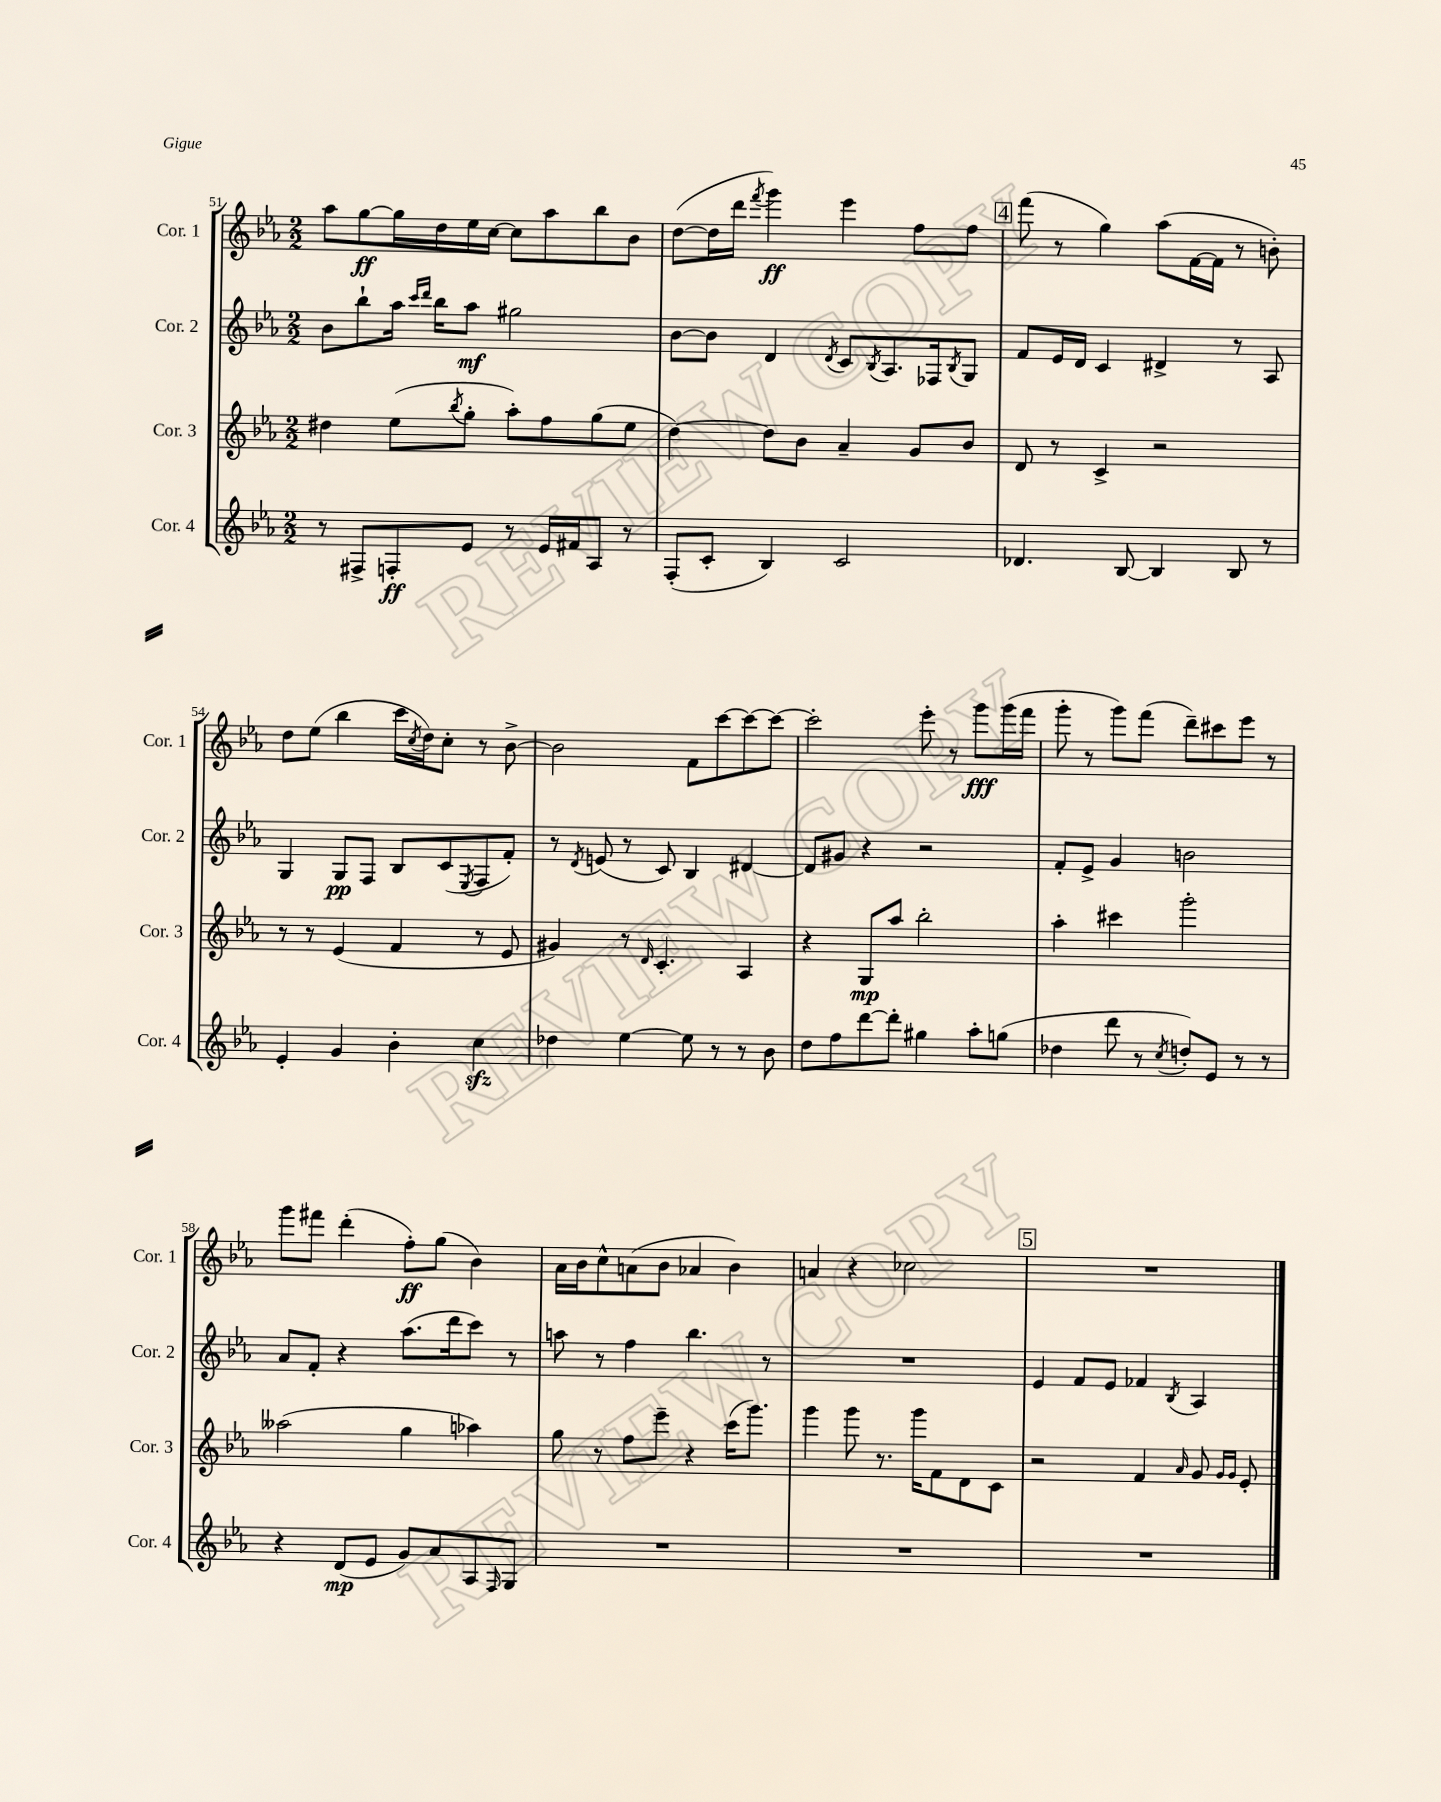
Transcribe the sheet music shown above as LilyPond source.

<<
\new StaffGroup <<
\new Staff = "s0" \with { instrumentName = "Cor. 1" shortInstrumentName = "Cor. 1" } {
    \clef treble \key ees \major \numericTimeSignature \time 2/2
    aes''8 g''8~\ff g''16 d''16 ees''16 c''16~ c''8 aes''8 bes''8 bes'8 |
    d''8~( d''16 d'''16 \acciaccatura { f'''8 } g'''4\ff) ees'''4 f''8 f''8 |
    \mark \markup { \box "4" } f'''8( r8 g''4) aes''8( f'16~ f'16 r8 b'8-.) |
    d''8 ees''8( bes''4 c'''16 \acciaccatura { c''8 } d''16) c''8-. r8 bes'8~-> |
    bes'2 f'8 c'''8~ c'''8~ c'''8~ |
    c'''2-. ees'''8-. r8 g'''8\fff g'''16( f'''16 |
    g'''8-. r8 g'''8) f'''8( d'''8--) cis'''8 ees'''8 r8 |
    g'''8 fis'''8 d'''4-.( f''8-.\ff) g''8( bes'4) |
    aes'16 bes'16 c''8-^ a'8( bes'8 aes'4 bes'4) |
    a'4 r4 ces''2 |
    \mark \markup { \box "5" } R1 \bar "|." |
}
\new Staff = "s1" \with { instrumentName = "Cor. 2" shortInstrumentName = "Cor. 2" } {
    \clef treble \key ees \major \numericTimeSignature \time 2/2
    bes'8 bes''8-! aes''16 \grace { c'''16 d'''16 } bes''16 aes''8\mf gis''2 |
    bes'8~ bes'8 d'4 \acciaccatura { d'8 } c'8 \acciaccatura { bes8 } aes8. fes16 \acciaccatura { bes8 } g8 |
    \mark \markup { \box "4" } f'8 ees'16 d'16 c'4 dis'4-> r8 aes8 |
    g4 g8\pp f8 bes8 c'8( \acciaccatura { ees8 } f8 f'8-.) |
    r8 \acciaccatura { d'8 } e'8( r8 c'8) bes4 dis'4~ |
    dis'8 gis'8 r4 r2 |
    f'8-. ees'8-> g'4 b'2 |
    aes'8 f'8-. r4 aes''8.( d'''16 c'''8) r8 |
    a''8 r8 f''4 bes''4. r8 |
    R1 |
    \mark \markup { \box "5" } ees'4 f'8 ees'8 fes'4 \acciaccatura { bes8 } aes4 \bar "|." |
}
\new Staff = "s2" \with { instrumentName = "Cor. 3" shortInstrumentName = "Cor. 3" } {
    \clef treble \key ees \major \numericTimeSignature \time 2/2
    dis''4 ees''8( \acciaccatura { bes''8 } g''8-. aes''8-.) f''8 g''8( ees''8 |
    d''4~) d''8 bes'8 aes'4-- g'8 bes'8 |
    \mark \markup { \box "4" } d'8 r8 c'4-> r2 |
    r8 r8 ees'4( f'4 r8 ees'8 |
    gis'4) r8 \grace { d'16 } c'4.-. aes4 |
    r4 g8\mp aes''8 bes''2-. |
    aes''4-. cis'''4 g'''2-. |
    aeses''2( g''4 aes''4) |
    g''8 r8 f''8 ees'''8-- r4 c'''16( g'''8.) |
    g'''4 g'''8 r8. g'''16 f'8 d'8 c'8 |
    \mark \markup { \box "5" } r2 f'4 \grace { aes'16 } g'8 \grace { g'16 g'16 } ees'8-. \bar "|." |
}
\new Staff = "s3" \with { instrumentName = "Cor. 4" shortInstrumentName = "Cor. 4" } {
    \clef treble \key ees \major \numericTimeSignature \time 2/2
    r8 fis8-> f8-.\ff ees'8 r8 ees'16 fis'16 aes8 r8 |
    f8-.( c'8-. bes4) c'2 |
    \mark \markup { \box "4" } des'4. bes8~ bes4 bes8 r8 |
    ees'4-. g'4 bes'4-. c''4\sfz |
    des''4 ees''4~ ees''8 r8 r8 bes'8 |
    d''8 f''8 d'''8~ d'''8-. gis''4 aes''8-. g''8( |
    des''4 d'''8 r8 \acciaccatura { c''8 } d''8-.) ees'8 r8 r8 |
    r4 d'8\mp( ees'8 g'8) aes'8 aes8 \grace { f16 } g8 |
    R1 |
    R1 |
    \mark \markup { \box "5" } R1 \bar "|." |
}
>>
>>
\layout { \context { \Score currentBarNumber = #51 } }
